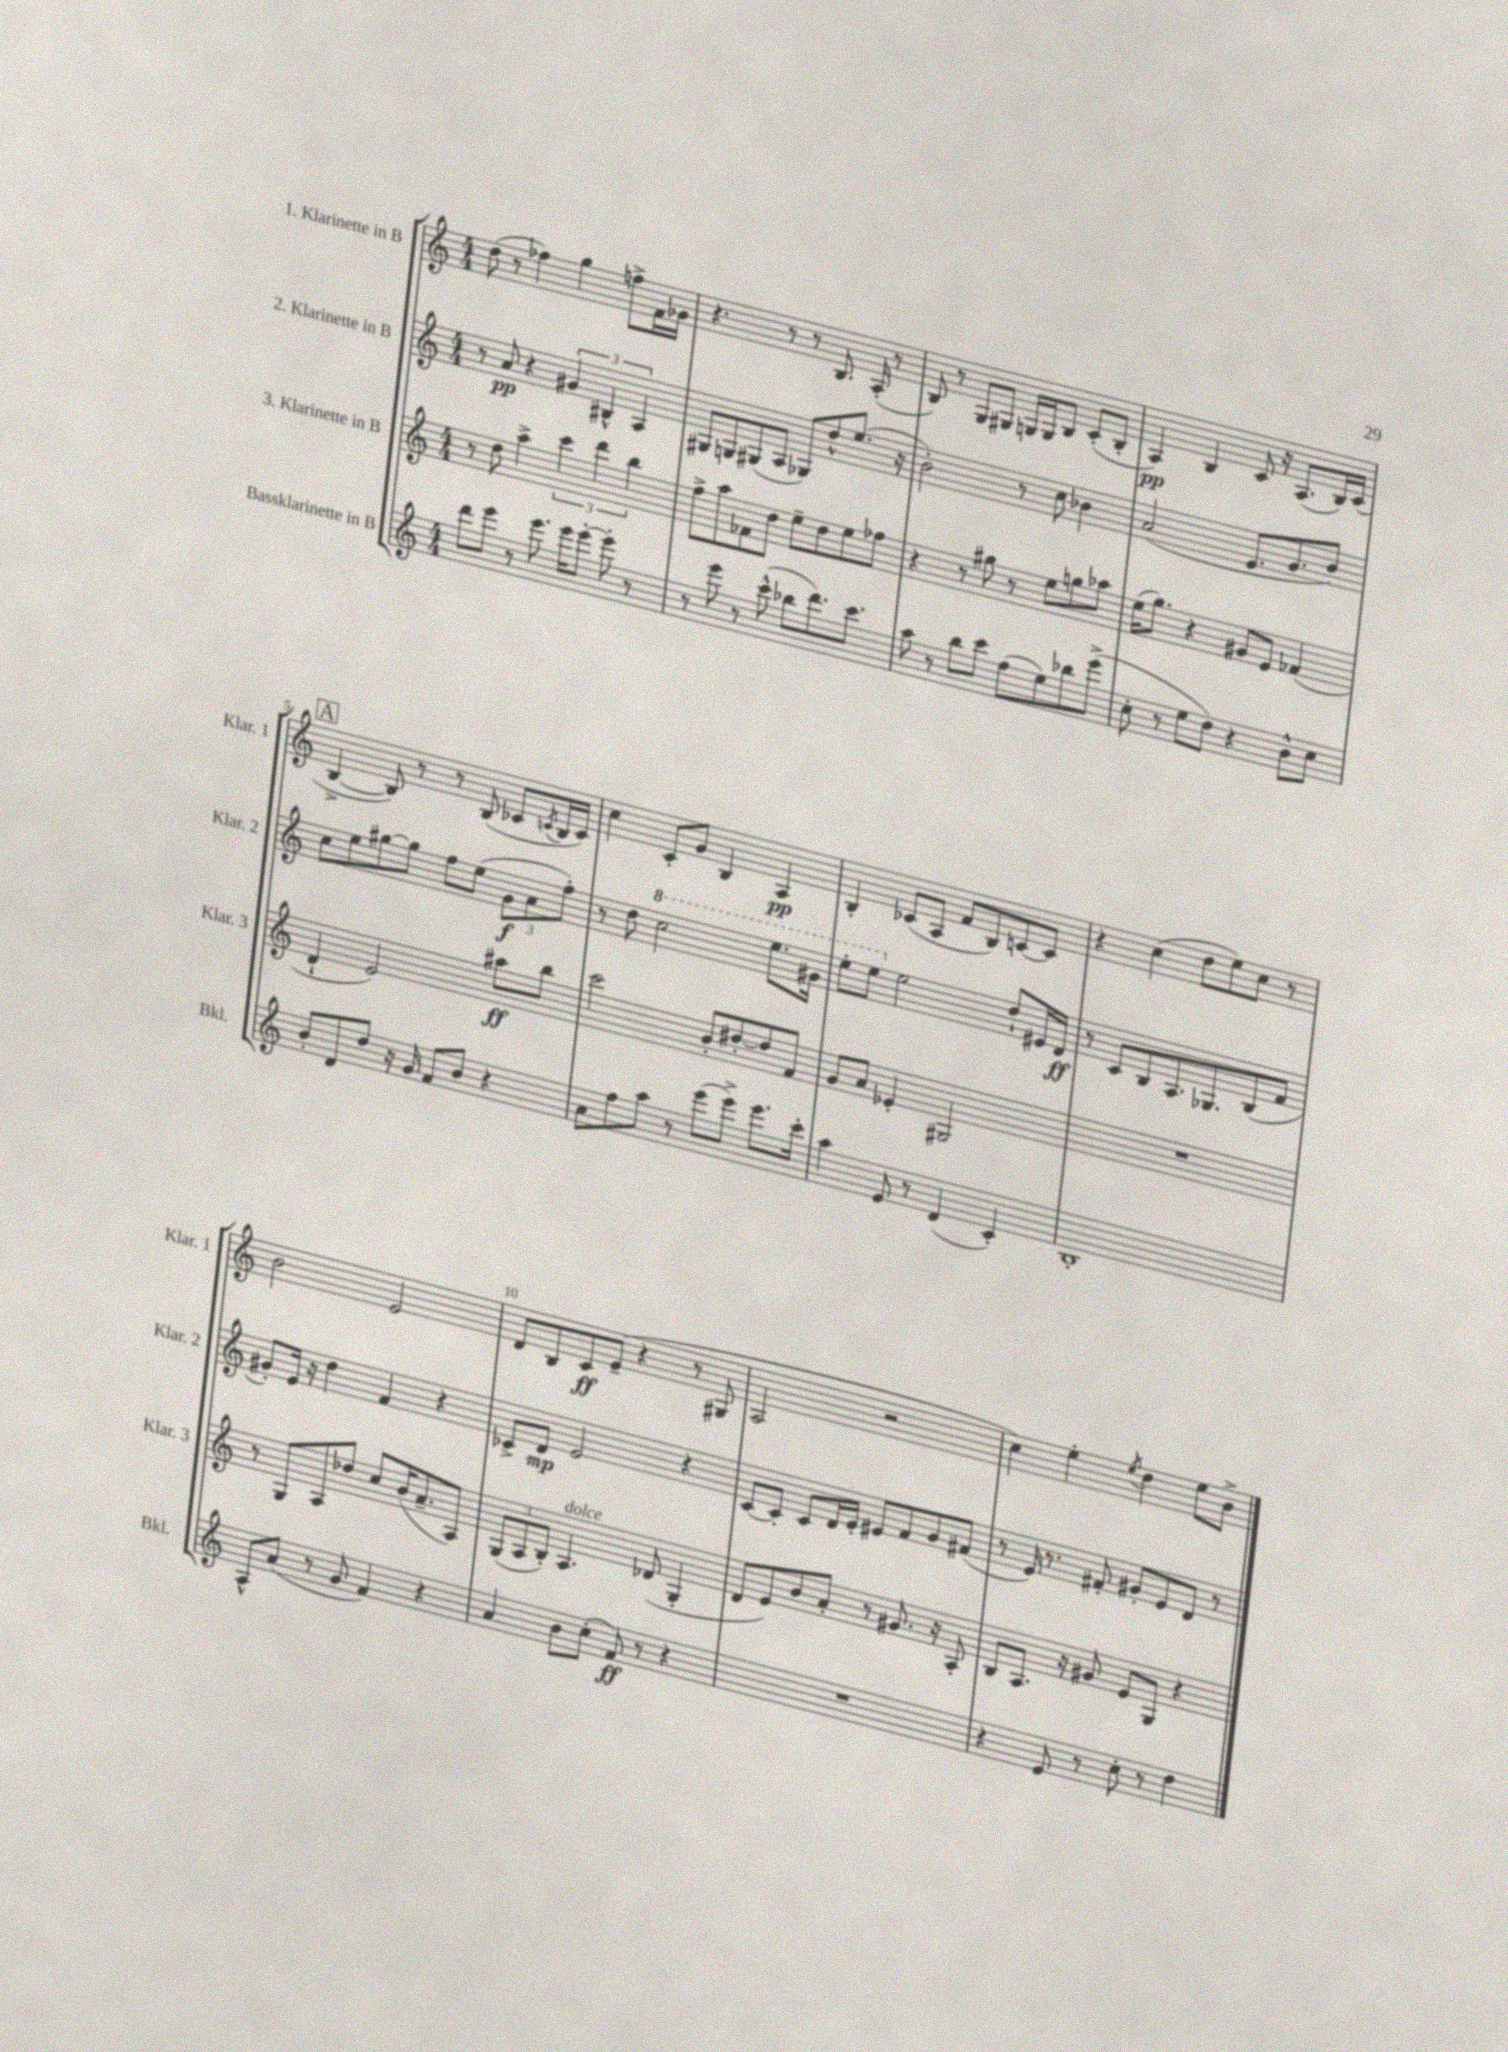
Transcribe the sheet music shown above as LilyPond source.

<<
\new StaffGroup <<
\new Staff = "s0" \with { instrumentName = "1. Klarinette in B" shortInstrumentName = "Klar. 1" } {
    \clef treble \key c \major \numericTimeSignature \time 4/4
    d''8( r8 fes''4) g''4 f''8-> f'16 ges'16 |
    r4. r8 r8 b8. a16-.( r8 |
    b8) r8 g8 gis8 g16 g16 b8 c'8-.( b8-. |
    a4\pp) b4 c'8 r16 a8.( b16) c'16( |
    \mark \markup { \box "A" } b4~-> b8) r8 r8 b8( ces'8 \acciaccatura { c'8 } b16 c'16) |
    c''4 c'8-. g'8 b4 a4\pp |
    b4-. ces'8( a8 f'8 b8) c'8~ c'8 |
    r4 c''4( d''8 e''8) c''8 r8 |
    b'2 e'2 |
    d'8 b8 c'8\ff e'8--( r4 r8 gis8 |
    a2 r2 |
    c''4) e''4-. \acciaccatura { e''8 } d''4 e''8 b'8-> \bar "|." |
}
\new Staff = "s1" \with { instrumentName = "2. Klarinette in B" shortInstrumentName = "Klar. 2" } {
    \clef treble \key c \major \numericTimeSignature \time 4/4
    r8 a'8\pp r4 \tuplet 3/2 { gis'4 bis4-^ a4 } |
    gis8 g8 gis8( a8 ges8) d''8-^ e''8.( r16 |
    b'2-.) r8 c''8 bes'4 |
    a'2( e'8. g'8. b'8) |
    \mark \markup { \box "A" } c''8 e''8 gis''8~ gis''8 f''8 e''8( \tuplet 3/2 { g'8\f a'8 f''8-.) } |
    r8 d''8 \ottava #1 c'''2 e'''8. gis''16 |
    e'''8-. e'''8 \ottava #0 e''2 d''8-! eis'16 d'16\ff |
    r8 c'8 b8 a8. ges8. b8( f'8 |
    gis'8-.) e'16 r16 d''4 f'4 r4 |
    ces'8-> d'8\mp e'2 r4 |
    c'8~ c'8-. c'8 d'16 e'16-. eis'8 f'8 g'8 fis'8( |
    r8 e'16) r8. fis'8-. gis'8-. e'8 d'8 r8 \bar "|." |
}
\new Staff = "s2" \with { instrumentName = "3. Klarinette in B" shortInstrumentName = "Klar. 3" } {
    \clef treble \key c \major \numericTimeSignature \time 4/4
    r8 d''8 a''4-> \tuplet 3/2 { c'''4 d'''4 b''4 } |
    f''8-> a''8 fes'8 d''8 e''8-- d''8 e''8 fes''8 |
    r4 r8 gis''8 r8 e''8 g''8 aes''8 |
    e''16( g''8.) r4 gis'8 e'8 fes'4( |
    \mark \markup { \box "A" } d'4-! e'2) ais''8\ff b''8 |
    c'''2 b'8-. dis''8~-. dis''8 f'8 |
    g'8 a'8 ees'4-. gis2 |
    R1 |
    r8 g8 a8 des''8 c''8 b'16( a'8.-- a8) |
    \tuplet 3/2 { g8( a8 b8-.) } a4.^\markup { \italic "dolce" } des'8( g4-. |
    d'8 e'8) b'8 a'8-. r8 gis'8. r16 a8-. |
    b8 a8. r16 gis'8 e'8 g8 r4 \bar "|." |
}
\new Staff = "s3" \with { instrumentName = "Bassklarinette in B" shortInstrumentName = "Bkl." } {
    \clef treble \key c \major \numericTimeSignature \time 4/4
    d'''8 e'''8 r8 e'''8. e'''16 e'''8~-. e'''8-. r8 |
    r8 e'''8 r8 c'''8-^( bes''8 d'''8.) c'''8. |
    a''8 r8 b''8 c'''8 f''8( e''8) bes''8 e'''8->( |
    c''8-. r8 e''8 d''8) r4 b'8-^ c''8 |
    \mark \markup { \box "A" } b'8-. d'8 d''8 r16 g'16 f'8 b'8 r4 |
    a'8 f''8 a''8 r8 e'''8( e'''8->) e'''8. c'''16-. |
    a''4 e'8 r8 d'4( c'4-.) |
    b1-. |
    a8-^ a'8( r8 g'8 f'4) r4 |
    a'4 b'8 c''8-.( f'8\ff) r8 r4 |
    R1 |
    r4 e'8 r8 c''8-. r8 d''4 \bar "|." |
}
>>
>>
\layout { \context { \Score \override BarNumber.break-visibility = ##(#f #t #t) barNumberVisibility = #(every-nth-bar-number-visible 5) } }
